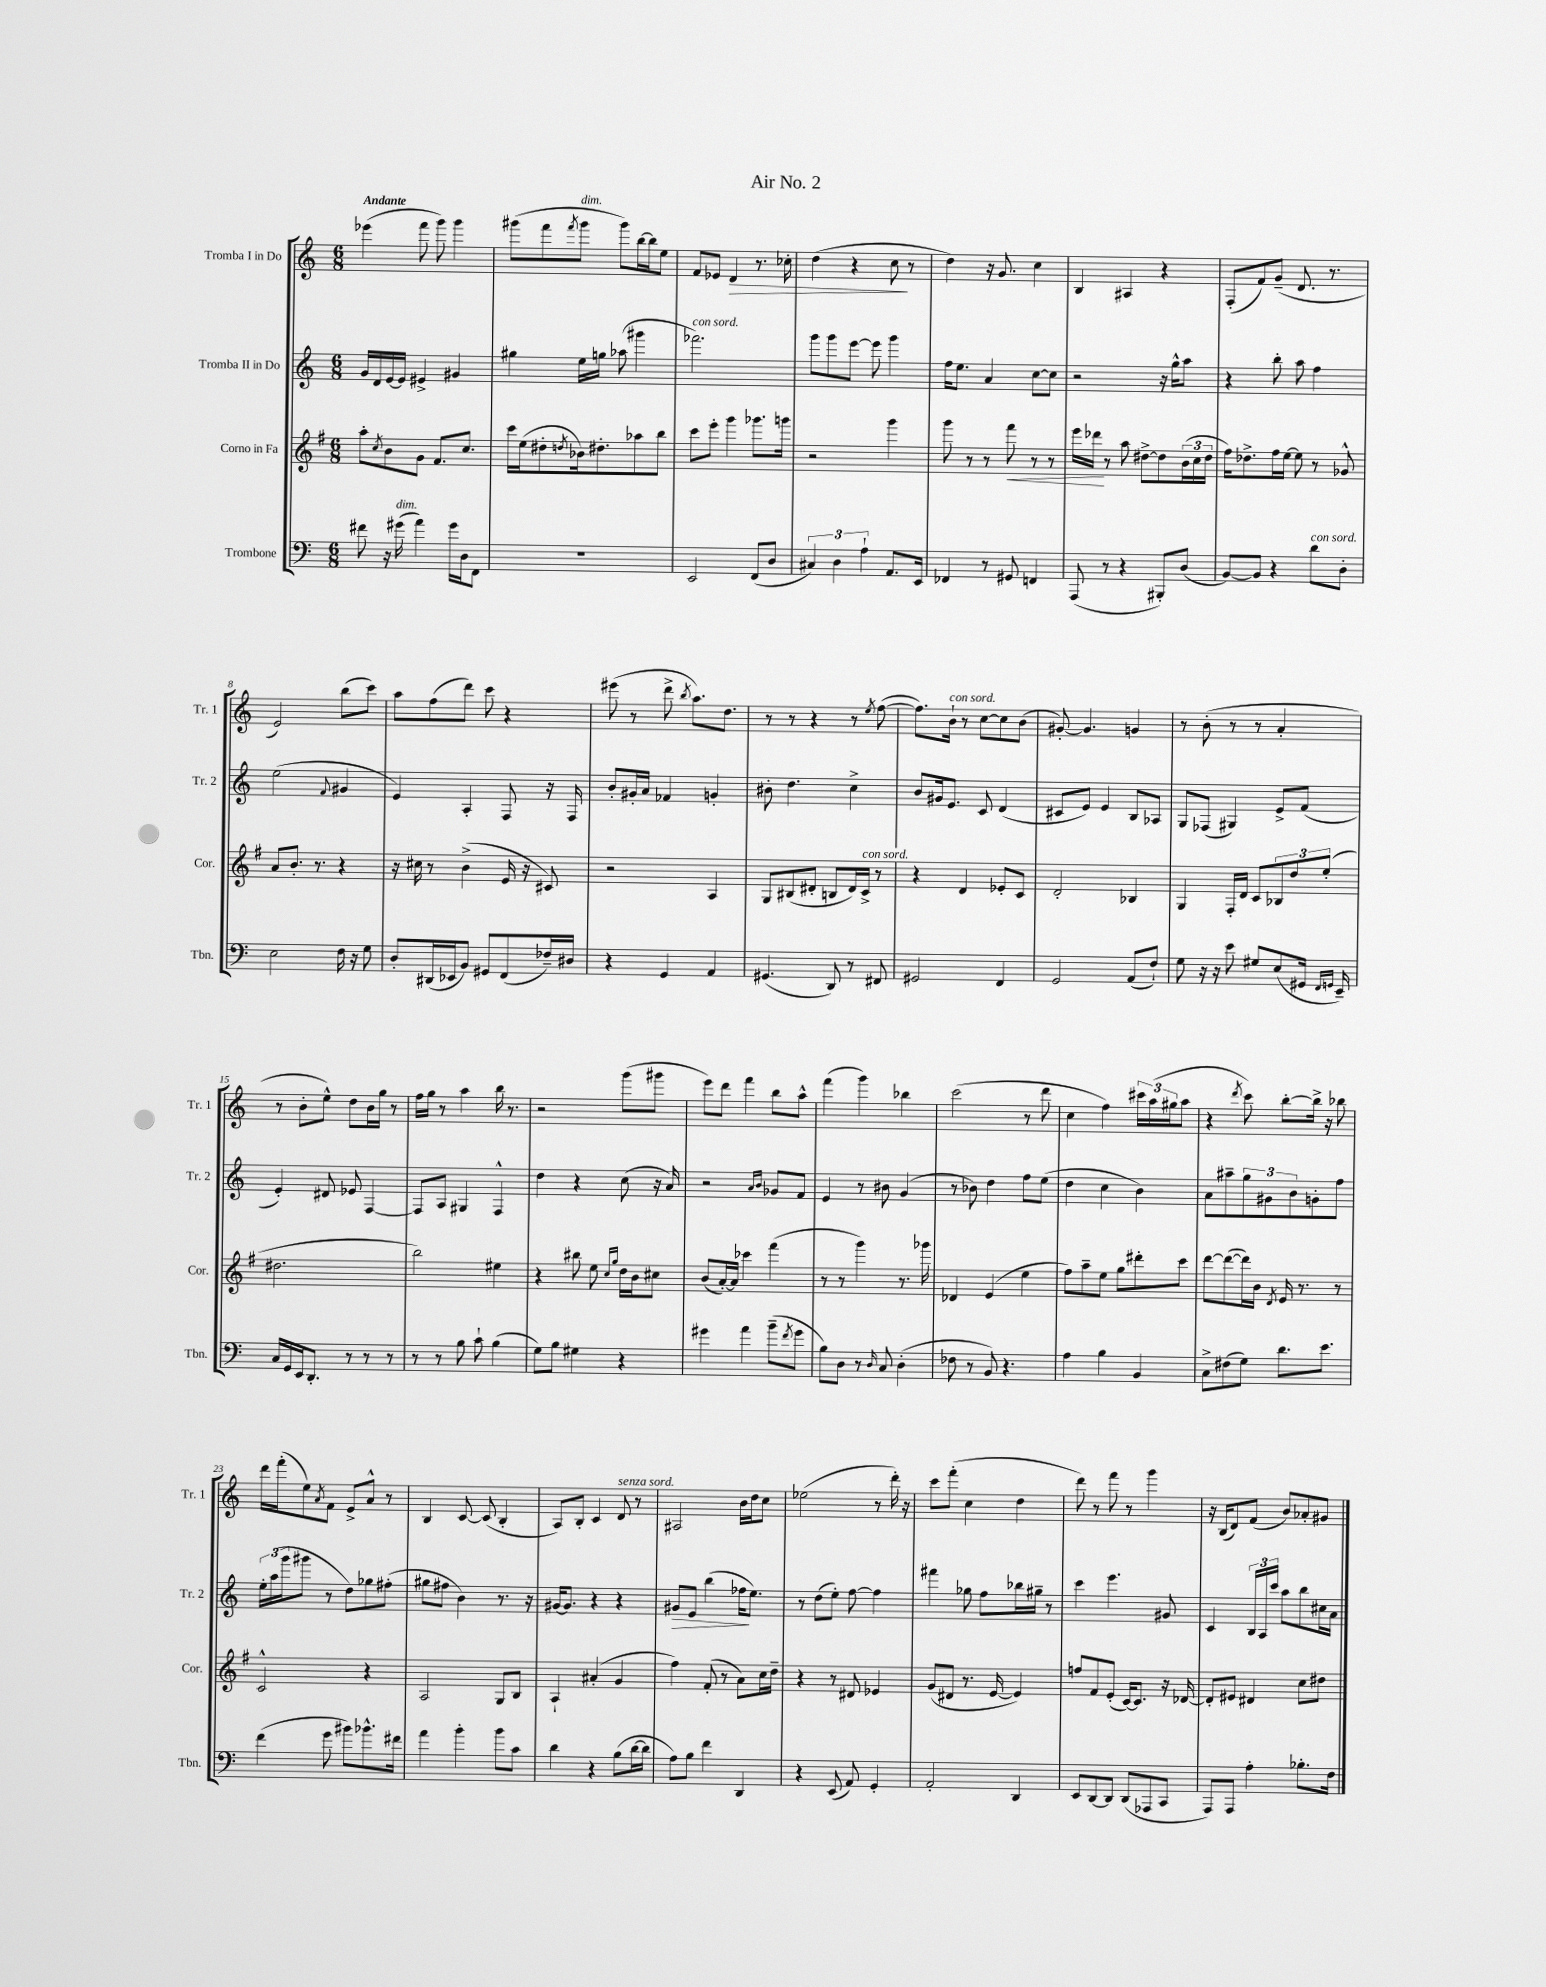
\header { title = "Air No. 2" }
<<
\new StaffGroup <<
\new Staff = "s0" \with { instrumentName = "Tromba I in Do" shortInstrumentName = "Tr. 1" } {
    \clef treble \key c \major \numericTimeSignature \time 6/8 \tempo "Andante"
    ees'''4( f'''8 g'''8) g'''4 |
    gis'''8( f'''8 \acciaccatura { f'''8 } gis'''8^\markup { \italic "dim." } gis'''8) b''16~ b''16 e''8 |
    f'8 ees'8 d'4\> r8. ces''16-. |
    d''4( r4 c''8\! r8 |
    d''4) r16 g'8. c''4 |
    b4 ais4 r4 |
    f8-.( f'8) g'8--( d'8. r8. |
    e'2) b''8( c'''8) |
    a''8 f''8( d'''8) c'''8 r4 |
    eis'''8( r8 d'''8-> \acciaccatura { b''8 } a''8.) d''8. |
    r8 r8 r4 r8 \acciaccatura { e''8 } f''8~( |
    f''8.) b'16-!^\markup { \italic "con sord." } r8 c''8~ c''8 b'8( |
    gis'8~-.) gis'4. g'4 |
    r8 b'8-.( r8 r8 a'4-. |
    r8 b'8-. e''8-^) d''8 b'16 g''16 r8 |
    f''16 g''16 r8 a''4 b''16 r8. |
    r2 g'''8( gis'''8 |
    e'''8) d'''8 f'''4 b''8 a''8-^ |
    f'''4( g'''4) bes''4 |
    c'''2( r8 d'''8 |
    c''4 f''4) \tuplet 3/2 { cis'''16 a''16( gis''16 } a''8 |
    r4 \acciaccatura { d'''8 } c'''8) b''8~-. b''16-> r16 bes''8 |
    d'''16 f'''16-.( e''8) \acciaccatura { a'8 } f'8 e'8-> a'8-^ r8 |
    b4 c'8~ c'8( b4-. |
    a8) b8-. c'4 d'8^\markup { \italic "senza sord." } r8 |
    ais2 b'16 d''16 c''8 |
    ees''2( r8 d'''16-.) r16 |
    c'''8 f'''8-.( c''4 d''4 |
    d'''8) r8 f'''8 r8 g'''4 |
    r16 b16( d'8) f'8( b'8) aes'8-. gis'8 \bar "|." |
}
\new Staff = "s1" \with { instrumentName = "Tromba II in Do" shortInstrumentName = "Tr. 2" } {
    \clef treble \key c \major \numericTimeSignature \time 6/8
    g'16 d'16 e'16~ e'16 eis'4-> gis'4 |
    gis''4 e''16 g''16 aes''8( gis'''4 |
    fes'''2.^\markup { \italic "con sord." }) |
    g'''8 g'''8 e'''8~ e'''8 g'''4 |
    f''16 e''8. a'4 c''8~ c''8 |
    r2 r16 g''16-^ a''8 |
    r4 b''8-. a''8 f''4 |
    e''2( \appoggiatura { f'8 } gis'4 |
    e'4) a4-. f8 r16 f16 |
    b'8-. gis'16-. a'16 fes'4 g'4-. |
    bis'8-. d''4. c''4-> |
    b'8 gis'16 e'8. c'8 d'4( |
    cis'8 e'8) e'4 b8 aes8 |
    g8 fes8( gis4) e'8-> f'8( |
    e'4-.) dis'8 ees'8 f4~ |
    f8 a8 gis4 f4-^ |
    d''4 r4 c''8( r16 a'16) |
    r2 \grace { a'16 b'16 } ges'8 f'8 |
    e'4 r8 bis'8 g'4( |
    r8 bes'8) d''4 f''8 e''8( |
    d''4 c''4 b'4) |
    a'8 ais''8-- \tuplet 3/2 { g''8 gis'8 b'8 } g'8-. f''8 |
    \tuplet 3/2 { e''16-. a''16( g'''16 } gis'''8 r8 d''8) ges''8 fis''8-.( |
    gis''8 fis''8 b'4) r8. r16 |
    gis'16~ gis'8. r4 r4 |
    gis'8\> e'8 b''4( fes''16\! e''8.) |
    r8 d''8( e''8-.) f''8~ f''4 |
    fis'''4 ges''8 f''8 bes''16 gis''16-- r8 |
    c'''4 e'''4. gis'8 |
    c'4 \tuplet 3/2 { b16 a16 c'''16 } a''8 b''8 cis''16 a'16 \bar "|." |
}
\new Staff = "s2" \with { instrumentName = "Corno in Fa" shortInstrumentName = "Cor." } {
    \clef treble \key g \major \numericTimeSignature \time 6/8
    a''8-. \acciaccatura { c''8 } b'8 g'8 fis'8. c''8. |
    c'''16 e''16( dis''8-. \acciaccatura { d''8 } bes'16) dis''8.-. aes''8 b''8 |
    c'''8 e'''8-. g'''4 ges'''8. g'''16 |
    r2 g'''4 |
    g'''8 r8 r8 fis'''8\< r8 r8 |
    e'''16 des'''16\! r8 a''8 dis''8~-> dis''8 \tuplet 3/2 { b'16( c''16 dis''16 } |
    fis''16) des''8.-> fis''16 e''16~ e''8 r8 ges'8-^ |
    a'8 b'8.-. r8. r4 |
    r16 cis''16 r8 b'4->( e'16 r16 cis'8) |
    r2 a4 |
    g8 bis8( dis'8-. b8 dis'16) c'16->^\markup { \italic "con sord." } r8 |
    r4 d'4 ees'8-. c'8 |
    d'2-. bes4 |
    g4 fis16-. d'16 c'8 \tuplet 3/2 { bes8 d''8 e''8-.( } |
    dis''2. |
    b''2) eis''4 |
    r4 bis''8 e''8 \grace { c''16 g''16 } d''16 b'16 cis''8 |
    b'8( a'16~-.) a'16 ces'''4 fis'''4( |
    r8 r8 g'''4) r8. ges'''16 |
    des'4 e'4( e''4 |
    fis''8) a''8-- e''8 g''8 dis'''8-. c'''8 |
    d'''8~ d'''8~( d'''16) b'16 \acciaccatura { d'8 } e'16 r8. r8 |
    c'2-^ r4 |
    a2 g8 b8 |
    a4-! ais'4-.( g'4 |
    fis''4) fis'8-.( r8 a'8) c''16 d''16-- |
    r4 r8 dis'8 ees'4 |
    g'8( dis'8 r8. e'16~ e'4) |
    f''8 fis'8 e'8-.( c'16~) c'8. r16 des'16~ |
    des'8-. eis'8 dis'4 c''8 dis''8 \bar "|." |
}
\new Staff = "s3" \with { instrumentName = "Trombone" shortInstrumentName = "Tbn." } {
    \clef bass \key c \major \numericTimeSignature \time 6/8
    fis'8 r16 gis'16^\markup { \italic "dim." }( a'4) gis'16 d16 f,8 |
    R2. |
    e,2 f,8( d8 |
    \tuplet 3/2 { cis4) d4 a4-! } a,8. e,16 |
    fes,4 r8 gis,8 f,4 |
    a,,8( r8 r4 bis,,8-.) d8( |
    b,8~) b,8 r4 d'8^\markup { \italic "con sord." } d8-. |
    e2 f16 r16 g8 |
    d8-. dis,16( ees,16 b,8) gis,8 f,8( fes16--) dis16 |
    r4 g,4 a,4 |
    gis,4.( d,8) r8 fis,8 |
    gis,2 f,4 |
    g,2 a,8( f8-!) |
    g8 r16 r16 e'8 gis8 e8( gis,16 \grace { f,16 g,16 } e,16--) |
    c16 g,16 e,16 d,8.-. r8 r8 r8 |
    r8 r8 b8 c'8-! b4( |
    g8) b8 gis4 r4 |
    gis'4 a'4 b'8--( \acciaccatura { f'8 } gis'8 |
    b8) d8 r8 \grace { d16 } c8 d4-.( |
    fes8 r8 b,8) r4. |
    a4 b4 b,4 |
    c8-> fis8( g8) d'8. e'8. |
    f'4( g'8 bis'8) bes'8.-^ fis'16 |
    a'4 b'4-. b'8 c'8 |
    d'4 r4 b8( d'16~ d'16 |
    a8) b8 f'4 d,4 |
    r4 e,8( a,8) g,4-. |
    a,2-. d,4 |
    e,8 d,8~ d,8 d,8( aes,,8 c,8 |
    a,,8) a,,8 a4-. bes8.-. f16 \bar "|." |
}
>>
>>
